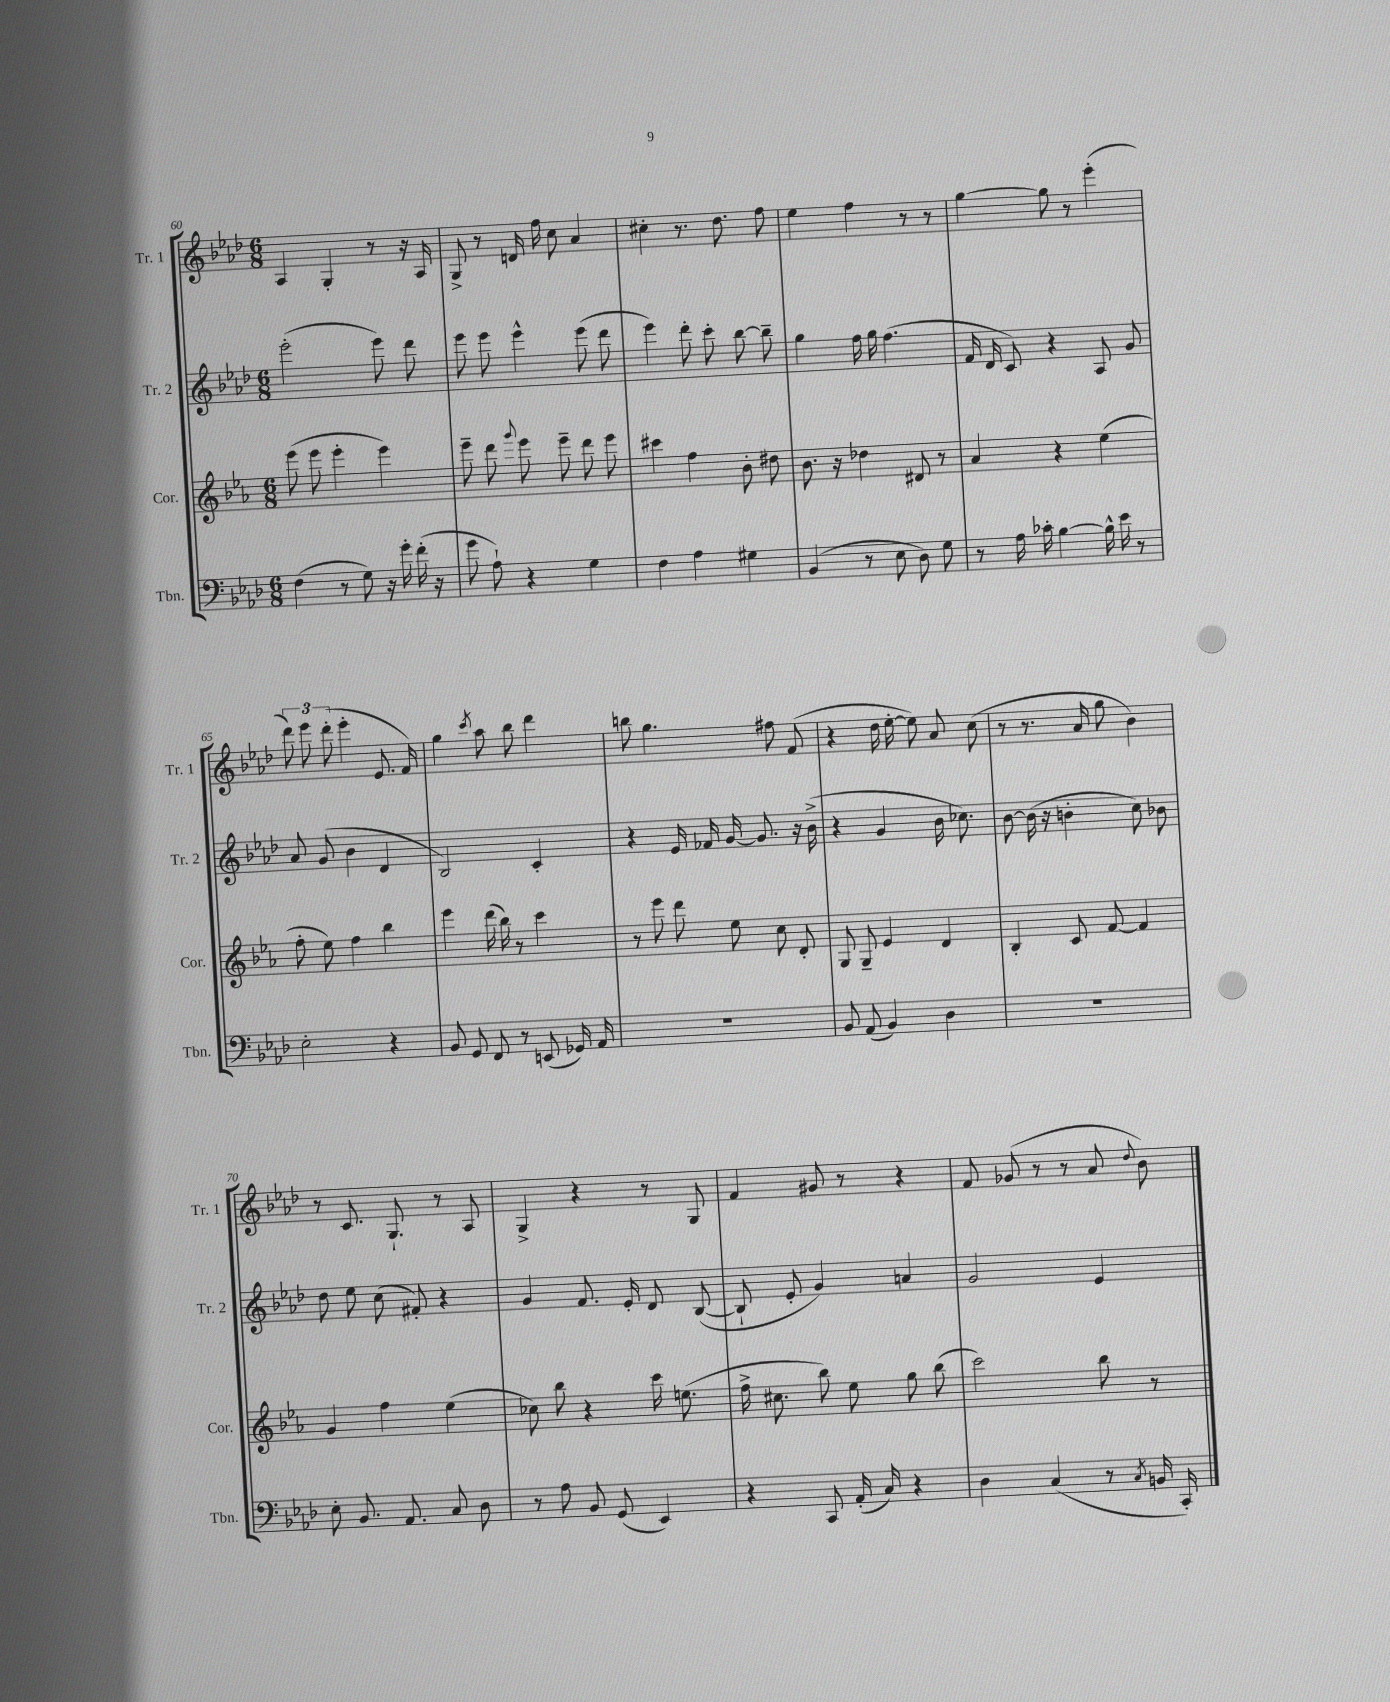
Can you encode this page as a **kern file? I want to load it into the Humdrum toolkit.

**kern	**kern	**kern	**kern
*part4	*part3	*part2	*part1
*staff4	*staff3	*staff2	*staff1
*I"Tbn.	*I"Cor.	*I"Tr. 2	*I"Tr. 1
*I'Tbn.	*I'Cor.	*I'Tr. 2	*I'Tr. 1
*clefF4	*clefG2	*clefG2	*clefG2
*k[b-e-a-d-]	*k[b-e-a-]	*k[b-e-a-d-]	*k[b-e-a-d-]
*M6/8	*M6/8	*M6/8	*M6/8
=60	=60	=60	=60
(4F\	(8eee-\	(2eee-'\	4A-/
.	8eee-\	.	.
8r	4eee-'\	.	4G'/
8G\)	.	.	.
16r	4eee-\)	8eee-\)	8r
16g'\	.	.	.
(16f'\	.	8ddd-\	16r
16r	.	.	16A-/
=61	=61	=61	=61
8g\	8eee-~\	8eee-\	8G^/
8A-`\)	8ddd\	8eee-\	8r
.	8qqggg/	.	.
4r	8eee-\	4eee-^^\	16dn/
.	.	.	16ff\
.	8eee-~\	.	8cc\
4G\	8ddd\	(8eee-\	4a-/
.	8eee-\	8ddd-\	.
=62	=62	=62	=62
4F\	4ccc#X\	4eee-\)	4cc#X'\
4A-\	4ff\	8ddd-'\	8.r
.	.	8ccc'\	.
.	.	.	8.dd-\
4G#X\	8b-'\	[8bb-\	.
.	8dd#X\	8bb-~\]	8ff\
=63	=63	=63	=63
(4BB-/	8.b-\	4gg\	4ee-\
.	16r	.	.
8r	4dd-X\	16ff\	4ff\
.	.	16gg\	.
8E-\	.	(4.ff\	.
8D-\)	8d#X/	.	8r
8G\	8r	.	8r
=64	=64	=64	=64
8r	4a-/	16f/	[4gg\
.	.	16d-/	.
16A-\	.	8c/)	.
16c-X'\	.	.	.
[4B-\	4r	4r	8gg\]
.	.	.	8r
16B-^^\]	(4ee-\	8A-/	(4eee-'\
16e-\	.	.	.
8r	.	8g/	.
!!LO:LB:g=z
=65	=65	=65	=65
2E-'\	8ff'\	8a-/	12ddd-\)
.	.	.	12eee-\
.	8ee-\)	(8g/	.
.	.	.	(12ddd-'\
.	4ff\	4b-\	4eee-'\
4r	4bb-\	4d-/	8.e-/
.	.	.	16f/)
=66	=66	=66	=66
8BB-/	4eee-\	2B-/)	4gg\
8GG/	.	.	.
.	.	.	8qccc/
8FF/	(16ddd\	.	8aa-\
.	16bb-\)	.	.
8r	8r	.	8bb-\
(8EEn/	4ccc\	4c'/	4ddd-\
16GG-X/)	.	.	.
16AA-/	.	.	.
=67	=67	=67	=67
2.r	8r	4r	8bbn\
.	8eee-\	.	4.gg\
.	8ddd\	16e-/	.
.	.	16f-X/	.
.	8ee-\	[16g/	.
.	.	8.g/]	.
.	8cc\	.	8ff#X\
.	8d'/	16r	(8f/
.	.	(16b-^\	.
=68	=68	=68	=68
8BB-/	8G/	4r	4r
(8AA-/	8G~/	.	.
4BB-/)	4e-/	4g/	16dd-\
.	.	.	[16ee-'\
.	.	.	8ee-\])
4D-\	4d/	16b-\	8a-/
.	.	8.cc-X\)	.
.	.	.	(8cc\
=69	=69	=69	=69
2.r	4B-'/	[8b-\	8r
.	.	(16b-\]	8.r
.	.	16r	.
.	8c/	4bn'\	.
.	.	.	16a-/
.	[8f/	.	8gg\
.	4f/]	8cc\)	4b-\)
.	.	8b-X\	.
!!LO:LB:g=z
=70	=70	=70	=70
8E-'\	4g/	8dd-\	8r
8.BB-/	.	8ee-\	8.c/
.	4ff\	(8cc\	.
8.AA-/	.	.	8.G`/
.	.	8f#X'/)	.
8C/	(4ee-\	4r	8r
8D-\	.	.	8A-/
=71	=71	=71	=71
8r	8cc-X\)	4g/	4G^/
8A-\	8bb-\	.	.
8BB-/	4r	8.f/	4r
(8GG/	.	.	.
.	.	16e-'/	.
4EE-/)	16ccc\	8d-/	8r
.	(8.een\	.	.
.	.	([8B-/	8G/
=72	=72	=72	=72
4r	16ff^\	8B-`/]	4f/
.	8.cc#X\	.	.
.	.	8e-'/	.
8CC/	8bb-\)	4g/)	8g#X/
(16AA-'/	8ee-\	.	8r
16C/)	.	.	.
4r	8gg\	4an/	4r
.	(8bb-\	.	.
=73	=73	=73	=73
4D-\	2ccc\)	2g/	8f/
.	.	.	(8g-X/
(4C/	.	.	8r
.	.	.	8r
8r	8bb-\	4e-/	8a-/
8qC/	.	.	8qqdd-/
16BBn/	8r	.	8b-\)
16CC'/)	.	.	.
==	==	==	==
*-	*-	*-	*-
